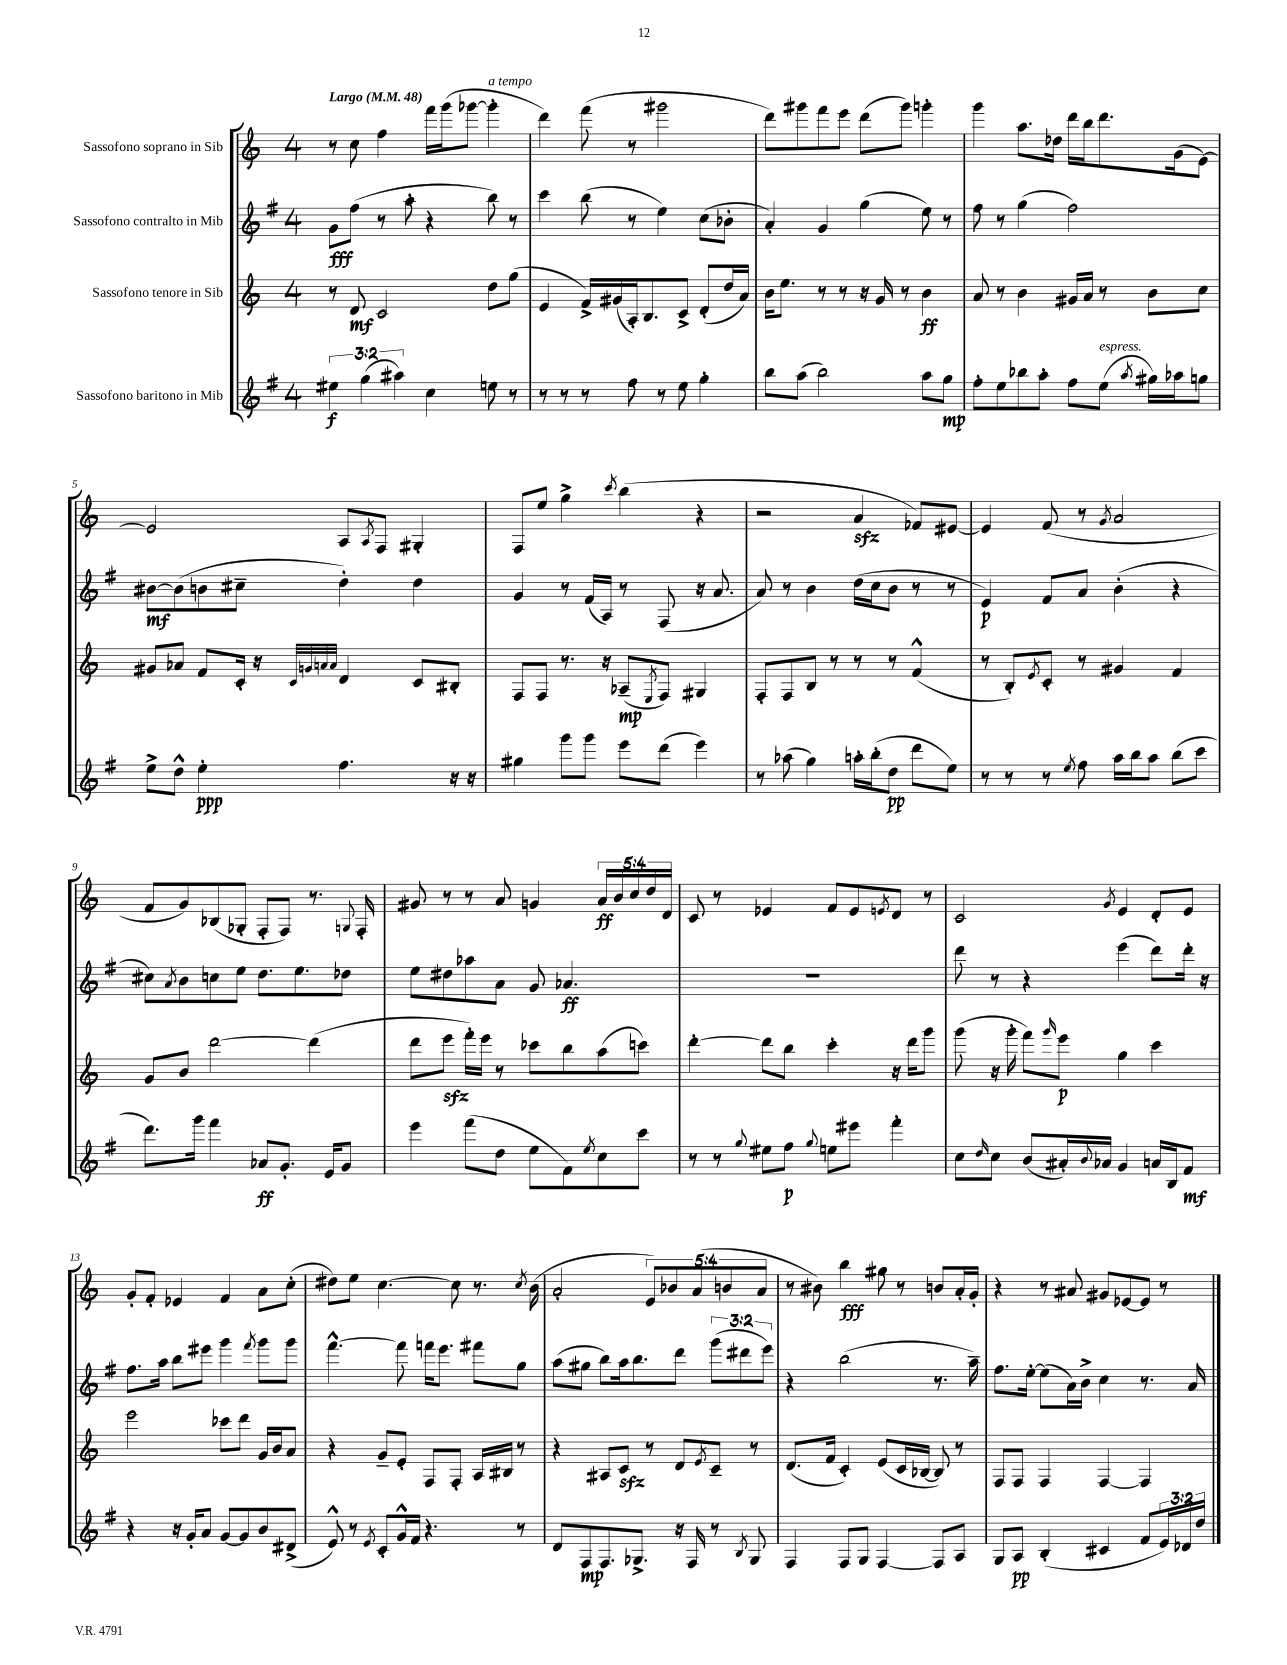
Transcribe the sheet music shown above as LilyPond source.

<<
\new StaffGroup <<
\new Staff = "s0" \with { instrumentName = "Sassofono soprano in Sib" } {
    \clef treble \key c \major \once \override Staff.TimeSignature.style = #'single-digit \time 4/4 \override Staff.TupletNumber.text = #tuplet-number::calc-fraction-text \tempo "Largo" 4 = 48
    r8 c''8 f''4 f'''16 g'''16( ges'''8~ ges'''4-.^\markup { \italic "a tempo" } |
    d'''4) f'''8( r8 gis'''2 |
    d'''8) gis'''8 f'''8 e'''8 d'''8( gis'''8) g'''4-. |
    g'''4 a''8. des''16 d'''16 b''16 d'''8. g'16( e'8~) |
    e'2 a8 \acciaccatura { a8 } f8 gis4-. |
    f8 e''8 g''4-> \acciaccatura { c'''8 } b''4( r4 |
    r2 a'4\sfz fes'8) eis'8~ |
    eis'4 f'8( r8 \acciaccatura { g'8 } a'2 |
    f'8 g'8) bes8( ges8-. f8-. f8) r8. \appoggiatura { g8 } f16-. |
    gis'8 r8 r8 a'8 g'4 \tuplet 5/4 { a'16\ff b'16 c''16 d''16 d'16 } |
    c'8 r8 ees'4 f'8 ees'8 \acciaccatura { e'8 } d'8 r8 |
    c'2 \acciaccatura { g'8 } e'4 d'8-. e'8 |
    g'8-. f'8-. ees'4 f'4 a'8 c''8-.( |
    dis''8) e''8 c''4.~ c''8 r8. \acciaccatura { c''8 } b'16( |
    a'2-. \tuplet 5/4 { e'8) bes'8 a'8( b'8 a'8 } |
    r8 bis'8) b''4\fff gis''8 r8 b'8 a'16-. g'16-. |
    r4 r8 ais'8 gis'8 ees'8~ ees'8 r8 \bar "|." |
}
\new Staff = "s1" \with { instrumentName = "Sassofono contralto in Mib" } {
    \clef treble \key g \major \once \override Staff.TimeSignature.style = #'single-digit \time 4/4 \override Staff.TupletNumber.text = #tuplet-number::calc-fraction-text
    g'8\fff fis''8( r8 a''8-. r4 b''8) r8 |
    c'''4 b''8( r8 e''4) c''8( bes'8-. |
    a'4-.) g'4 g''4( e''8) r8 |
    fis''8 r8 g''4( fis''2) |
    bis'8~\mf bis'8( b'8 cis''8-- d''4-.) d''4 |
    g'4 r8 fis'16( a16) r8 fis8( r16 a'8. |
    a'8) r8 b'4 d''16( c''16 b'8 r8 r8 |
    e'4\p) fis'8 a'8 b'4-.( r4 |
    cis''8) \acciaccatura { a'8 } b'8 c''8 e''8 d''8. e''8. des''8 |
    e''8 dis''8 aes''8 a'8 g'8 aes'4.\ff |
    R1 |
    d'''8 r8 r4 e'''4( d'''8) d'''16-. r16 |
    fis''8. a''16 b''8 eis'''8 g'''4 \acciaccatura { fis'''8 } g'''8 g'''8 |
    fis'''4.~-^ fis'''8 f'''16 e'''8. fis'''8 g''8 |
    a''8( gis''8 b''8) a''16 b''8. d'''8 \tuplet 3/2 { g'''8( dis'''8 e'''8) } |
    r4 b''2( r8. a''16--) |
    fis''8. e''16~-. e''8( a'16) b'16-> c''4 r8. a'16 \bar "|." |
}
\new Staff = "s2" \with { instrumentName = "Sassofono tenore in Sib" } {
    \clef treble \key c \major \once \override Staff.TimeSignature.style = #'single-digit \time 4/4
    r8 d'8\mf c'2 d''8 g''8( |
    e'4 f'16->) gis'16( a16-.) b8. c'8-> d'8-.( d''16 a'16) |
    b'16 e''8. r8 r8 r16 g'16 r8 b'4\ff |
    a'8 r8 b'4 gis'16 a'16 r8 b'8 c''8 |
    gis'8 aes'8 f'8 c'16-. r16 \grace { c'32 g'32 a'32 a'32 } d'4 c'8 bis8-. |
    f8 f8 r8. r16 aes8--\mp( \acciaccatura { e8 } f8) gis4 |
    f8-. f8 b8 r8 r8 r8 f'4-^( |
    r8 b8-.) \acciaccatura { e'8 } c'8-. r8 gis'4 f'4 |
    g'8 b'8 d'''2~ d'''4( |
    d'''8 e'''8\sfz f'''16-.) e'''16 r8 ces'''8 b''8 a''8( c'''8) |
    d'''4~-. d'''8 b''8 c'''4-. r16 d'''16 g'''8 |
    g'''8( r16 g'''16-. f'''8) \grace { g'''16 } e'''8\p g''4 c'''4 |
    e'''2 ces'''8 d'''8 g'16 b'16 a'8 |
    r4 g'8-- e'8-. f8 f8-. a16 bis16 r8 |
    r4 ais8 c'8\sfz r8 d'8 \acciaccatura { e'8 } c'8-- r8 |
    d'8.( f'16 c'4-.) e'8( c'16 bes16~ bes8) r8 |
    f8 f8 f4 f4~ f4 \bar "|." |
}
\new Staff = "s3" \with { instrumentName = "Sassofono baritono in Mib" } {
    \clef treble \key g \major \once \override Staff.TimeSignature.style = #'single-digit \time 4/4 \override Staff.TupletNumber.text = #tuplet-number::calc-fraction-text
    \tuplet 3/2 { eis''4\f g''4( ais''4) } c''4 e''8 r8 |
    r8 r8 r8 fis''8 r8 e''8 g''4-. |
    b''8 a''8( b''2) a''8 g''8\mp |
    fis''8-. e''8 bes''8 a''8-. fis''8 e''8^\markup { \italic "espress." }( \acciaccatura { a''8 } gis''16) aes''16 g''8 |
    e''8-> d''8-^ e''4-.\ppp fis''4. r16 r16 |
    gis''4 g'''8 g'''8 e'''8 d'''8( e'''4) |
    r8 aes''8( g''4) a''16-. b''16-.( d''8\pp d'''8 e''8) |
    r8 r8 r8 \acciaccatura { e''8 } fis''8 a''16 b''16 a''8 b''8( c'''8 |
    d'''8.) g'''16 fis'''4 aes'8\ff g'8.-. e'16 g'8 |
    e'''4 fis'''8( d''8 e''8 fis'8) \acciaccatura { e''8 } c''8 c'''8 |
    r8 r8 \appoggiatura { g''8 } eis''8 fis''8\p \appoggiatura { g''8 } e''8 eis'''8 fis'''4-. |
    c''8 \grace { d''16 } c''8 b'8( ais'16-.) \appoggiatura { b'8 } aes'16 g'4 a'16 b16 fis'8\mf |
    r4 r16 g'16-. a'8 g'8~ g'8 b'8 dis'8->( |
    e'8-^) r8 \acciaccatura { e'8 } c'8-. g'16-^ fis'16 r4. r8 |
    d'8 fis8\mp fis8. ges8.-> r16 fis16 r8 \acciaccatura { b8 } ges8 |
    fis4 fis8 g8 fis4~ fis8 a8 |
    g8 a8\pp b4-.( cis'4 fis'8 \tuplet 3/2 { e'16) des'16 d''16 } \bar "|." |
}
>>
>>
